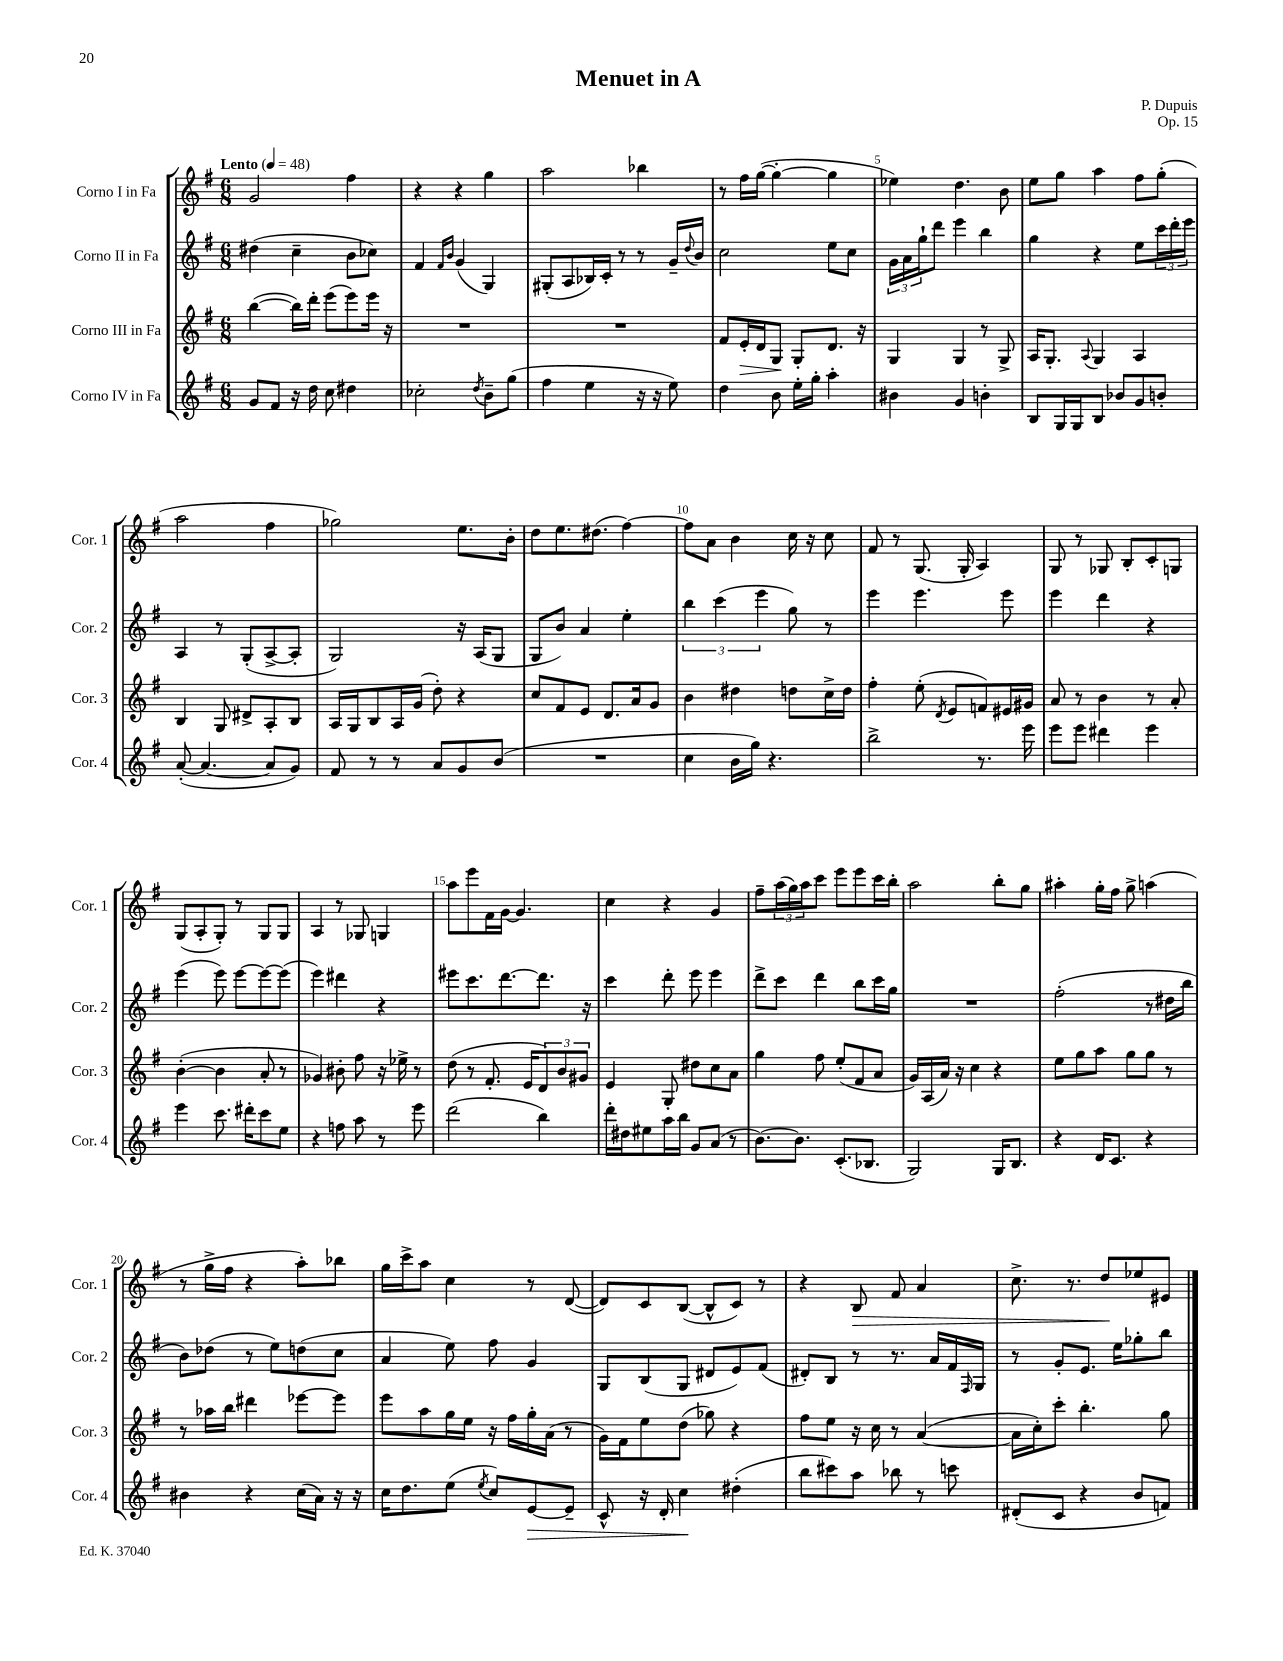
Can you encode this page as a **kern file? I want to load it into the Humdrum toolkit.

**kern	**kern	**kern	**kern
*staff4	*staff3	*staff2	*staff1
*clefG2	*clefG2	*clefG2	*clefG2
*k[f#]	*k[f#]	*k[f#]	*k[f#]
*M6/8	*M6/8	*M6/8	*M6/8
*MM48	*MM48	*MM48	*MM48
8g	([4bb	(4dd#	2g
8f#	.	.	.
16r	16bb])	4cc~	.
16dd	16ddd'	.	.
8cc	(8eee	.	.
4dd#	8eee)	8b	4ff#
.	16eee	8cc-)	.
.	16r	.	.
=	=	=	=
2cc-'	2.r	4f#	4r
.	.	16qqf#	.
.	.	16qqb	.
.	.	(4g	4r
8qdd	.	.	.
8b~	.	4G)	4gg
(8gg	.	.	.
=	=	=	=
4ff#	2.r	(8G#'	2aa
.	.	8A	.
4ee	.	16B-)	.
.	.	16c'	.
.	.	8r	.
16r	.	8r	4bb-
16r	.	.	.
8ee)	.	16g~	.
.	.	8qqdd	.
.	.	16b	.
=	=	=	=
4dd	8f#	2cc	8r
.	16e'	.	16ff#
.	16d	.	([16gg
8b	8G	.	4gg'_
16ee'	8G'	.	.
16gg'	.	.	.
4aa'	8.d	8ee	4gg]
.	.	8cc	.
.	16r	.	.
=	=	=	=
4b#	4G	24g	4ee-)
.	.	24a	.
.	.	24gg`	.
.	.	8ddd	.
4g	4G	4eee	4.dd
4b'	8r	4bb	.
.	8G^	.	8b
=	=	=	=
8B	16A	4gg	8ee
.	8.G'	.	.
16G	.	.	8gg
16G	.	.	.
.	8qqA	.	.
8B	4G	4r	4aa
8b-	.	.	.
8g	4A	8ee	8ff#
8b'	.	24ccc	(8gg'
.	.	24ddd'	.
.	.	24eee	.
=	=	=	=
([8a'	4B	4A	2aa
4.a_	.	.	.
.	8G	8r	.
.	8d#^	(8G'	.
8a]	8A'	[8A^	4ff#
8g)	8B	8A']	.
=	=	=	=
8f#	16A	2G)	2gg-)
.	16G	.	.
8r	8B	.	.
8r	16A	.	.
.	(16g	.	.
8a	8dd')	.	.
8g	4r	16r	8.ee
.	.	(16A	.
(8b	.	8G	.
.	.	.	16b'
=	=	=	=
2.r	8cc	8G	8dd
.	8f#	8b)	8.ee
.	8e	4a	.
.	.	.	(8.dd#
.	8.d	.	.
.	.	4ee'	[4ff#)
.	16a	.	.
.	8g	.	.
=	=	=	=
4cc	4b	6bb	8ff#]
.	.	.	8a
.	.	(6ccc	.
16b	4dd#	.	4b
16gg)	.	.	.
.	.	6eee	.
4.r	.	.	.
.	8dd	8gg)	16cc
.	.	.	16r
.	16cc^	8r	8cc
.	16dd	.	.
=	=	=	=
2bb^	4ff#'	4eee	8f#
.	.	.	8r
.	(8ee'	4.eee	(8.G
.	8qd	.	.
.	8e	.	.
.	.	.	16G'
8.r	8f)	.	4A)
.	16e#	8eee	.
16eee	16g#	.	.
=	=	=	=
8eee	8a	4eee	8G
8eee	8r	.	8r
4ddd#	4b	4ddd	8G-
.	.	.	8B'
4eee	8r	4r	8c'
.	8a'	.	8G
=	=	=	=
4eee	([4b'	(4eee	(8G
.	.	.	8A'
8.ccc	4b]	8eee)	8G')
.	.	[8eee	8r
16ddd#'	.	.	.
8ccc	8a'	8eee_	8G
8ee	8r	(8eee]	8G
=	=	=	=
4r	4g-)	4eee)	4A
8ff	8b#'	4ddd#	8r
8aa	8ff#	.	8G-
8r	16r	4r	4G
.	16ee-^	.	.
8eee	8r	.	.
=	=	=	=
(2ddd	(8dd	8eee#	8aa
.	8r	8.ccc	8eee
.	8.f#'	.	16f#
.	.	[8.ddd	[16g
.	.	.	4.g]
.	16e	.	.
4bb)	12d)	8.ddd]	.
.	12b	.	.
.	12g#	.	.
.	.	16r	.
=	=	=	=
16ddd'	4e	4ccc	4cc
16dd#	.	.	.
8ee#	.	.	.
16aa	8G'	8ddd'	4r
16bb	.	.	.
8g	8dd#	8eee	.
(8a	8cc	4eee	4g
8r	8a	.	.
=	=	=	=
[8.b)	4gg	8ddd^	8ff#~
.	.	8ccc	(24aa
.	.	.	24gg)
8.b]	.	.	.
.	.	.	24aa
.	8ff#	4ddd	8ccc
(8.c'	(8ee'	.	8eee
.	8f#	8bb	8eee
8.B-	.	.	.
.	8a	16ccc	16ccc
.	.	16gg	16bb'
=	=	=	=
2G)	16g)	2.r	2aa
.	(16A	.	.
.	16a)	.	.
.	16r	.	.
.	4cc	.	.
16G	4r	.	8bb'
8.B	.	.	.
.	.	.	8gg
=	=	=	=
4r	8ee	(2ff#'	4aa#'
.	8gg	.	.
16d	8aa	.	16gg'
8.c	.	.	16ff#
.	8gg	.	8gg^
4r	8gg	8r	(4aa
.	8r	16dd#	.
.	.	16bb	.
=	=	=	=
4b#	8r	8b)	8r
.	16aa-	(8dd-	16gg^
.	16bb	.	16ff#
4r	4ddd#	8r	4r
.	.	8ee)	.
(16cc	[8eee-	(8dd	8aa')
16a)	.	.	.
16r	8eee-]	8cc	8bb-
16r	.	.	.
=	=	=	=
16cc	8eee	4a	16gg
8.dd	.	.	16ccc^
.	8aa	.	8aa
(8ee	16gg	8ee)	4cc
.	16ee	.	.
8qee	.	.	.
8cc)	16r	8ff#	.
.	16ff#	.	.
[8e	16gg'	4g	8r
.	(16a	.	.
8e~]	8r	.	([8d
=	=	=	=
8c^^	16g)	8G	8d])
.	16f#	.	.
16r	8ee	(8B	8c
16d'	.	.	.
4cc	(8dd	8G	([8B
.	8gg-)	8d#	8B^^]
(4dd#'	4r	8e)	8c)
.	.	(8f#	8r
=	=	=	=
8bb	8ff#	8d#')	4r
8ccc#)	8ee	8B	.
8aa	16r	8r	8B
.	16cc	.	.
8bb-	8r	8.r	8f#
8r	([4a	.	4a
.	.	16a	.
8ccc	.	16f#	.
.	.	16qqF#	.
.	.	16G	.
=	=	=	=
(8d#'	16a]	8r	8.cc^
.	16cc')	.	.
8c	8ccc'	8g'	.
.	.	.	8.r
4r	4.bb'	8.e	.
.	.	.	8dd
.	.	16ee	.
8b	.	8gg-'	8ee-
8f)	8gg	8bb	8e#
==	==	==	==
*-	*-	*-	*-
